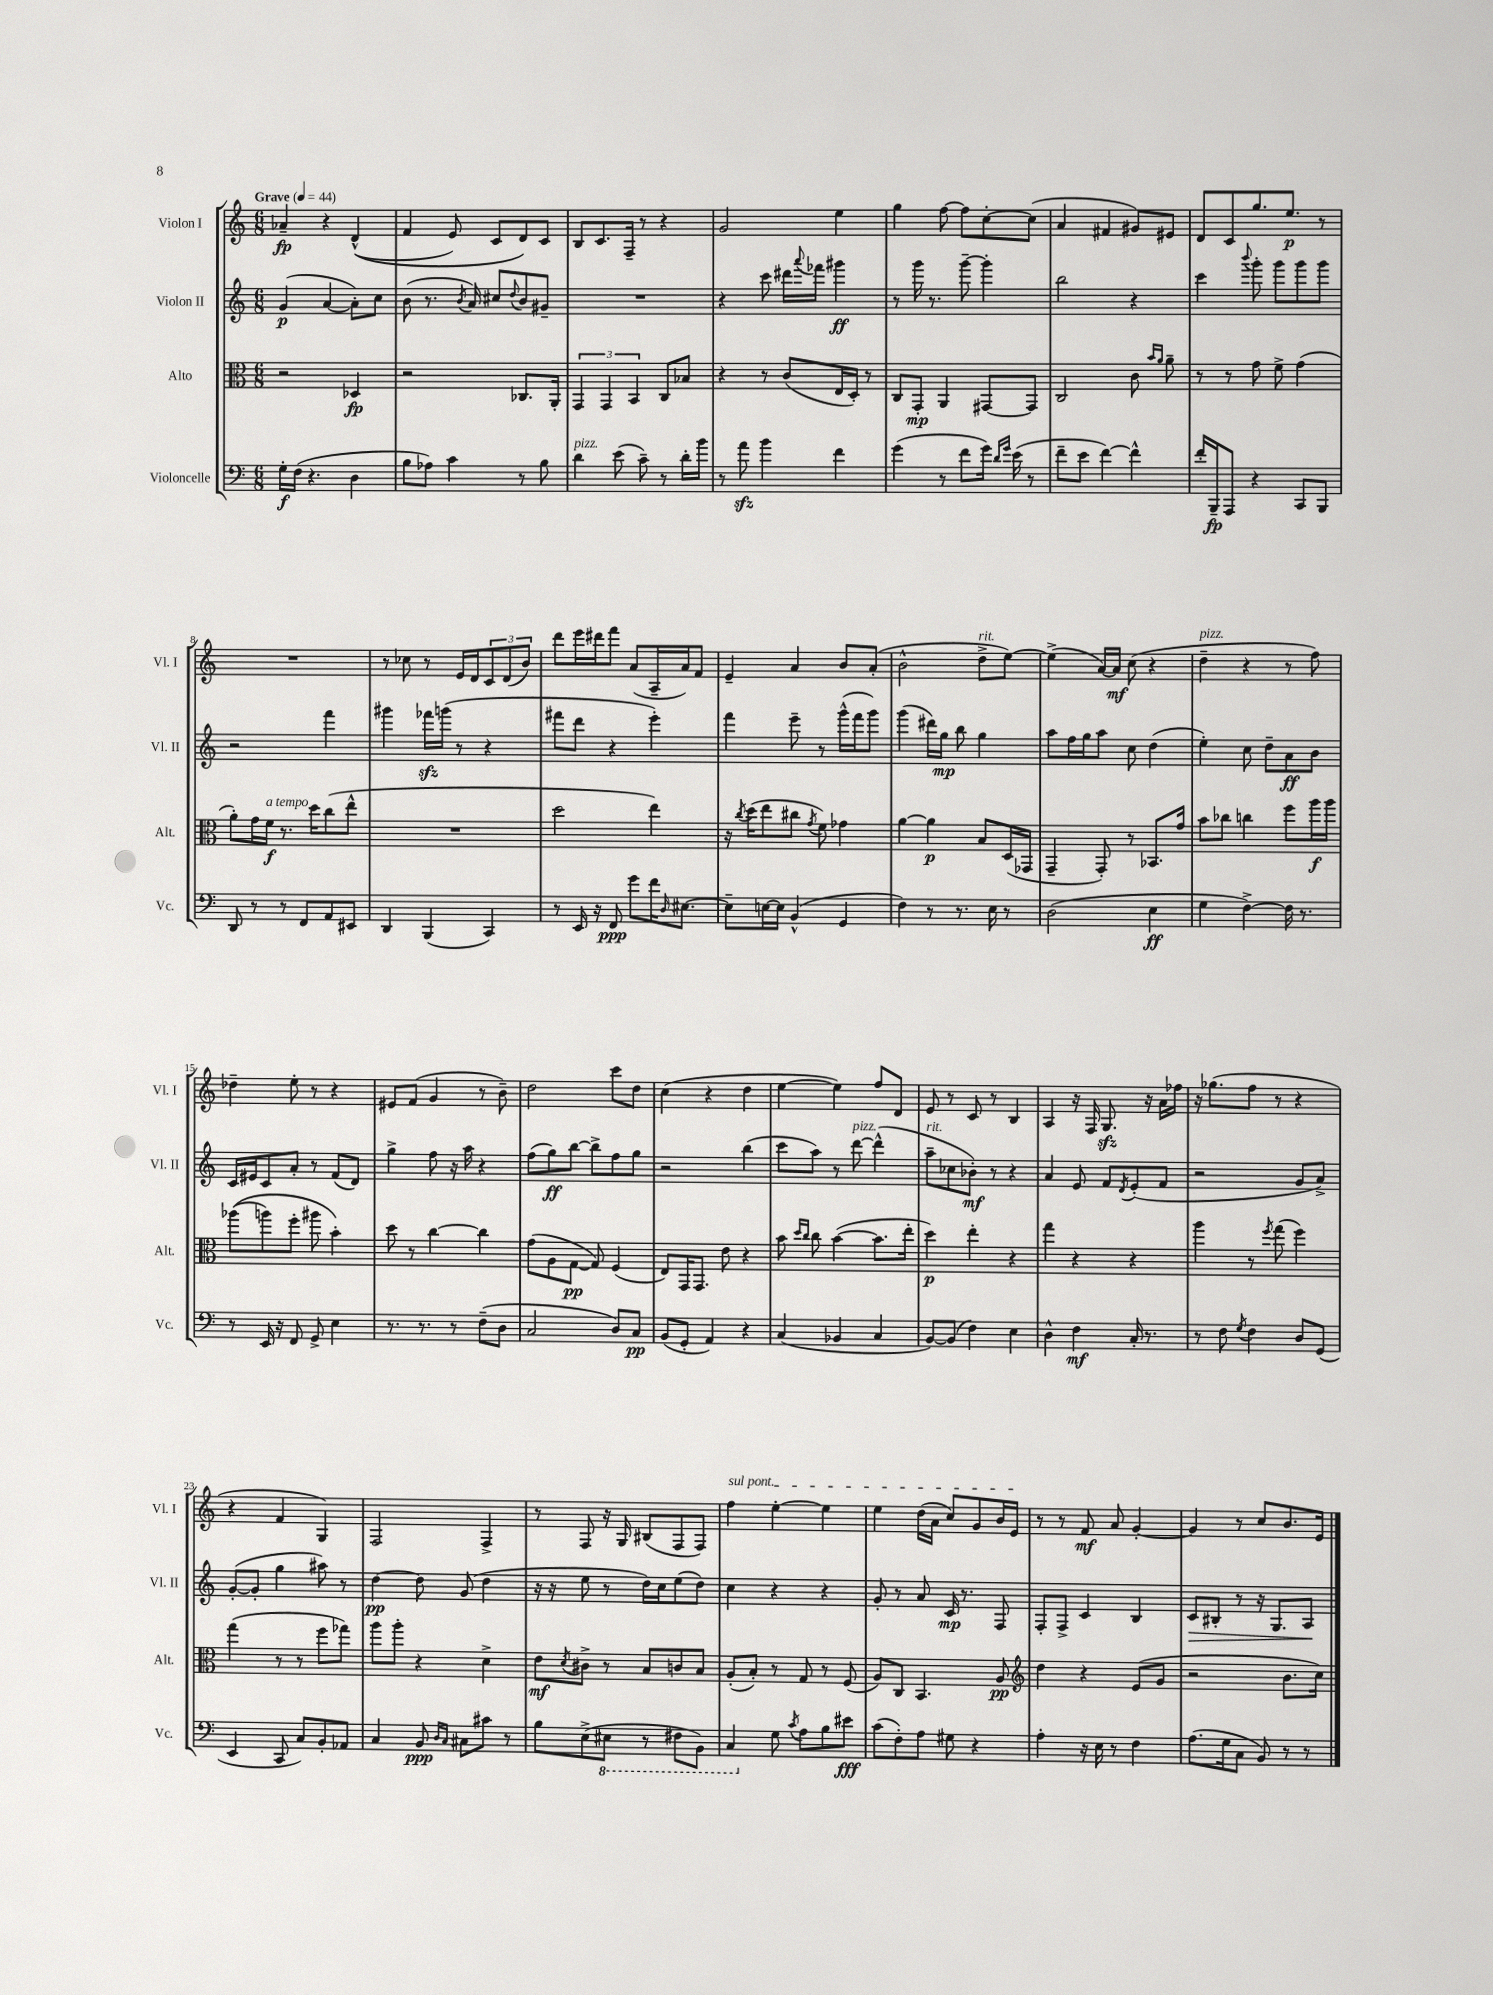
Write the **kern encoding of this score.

**kern	**dynam	**kern	**dynam	**kern	**dynam	**kern	**dynam
*part4	*part4	*part3	*part3	*part2	*part2	*part1	*part1
*staff4	*staff4	*staff3	*staff3	*staff2	*staff2	*staff1	*staff1
*I"Violoncelle	*	*I"Alto	*	*I"Violon II	*	*I"Violon I	*
*I'Vc.	*	*I'Alt.	*	*I'Vl. II	*	*I'Vl. I	*
*clefF4	*	*clefC3	*	*clefG2	*	*clefG2	*
*k[]	*	*k[]	*	*k[]	*	*k[]	*
*M6/8	*	*M6/8	*	*M6/8	*	*M6/8	*
*MM44	*	*MM44	*	*MM44	*	*MM44	*
=1	=1	=1	=1	=1	=1	=1	=1
!	!	!	!	!	!	!LO:TX:a:B:t=Grave	!
16G'\LL	f	2r	.	(4g/	p	4a-X~/	fp
(16F\JJ	.	.	.	.	.	.	.
4.r	.	.	.	.	.	.	.
.	.	.	.	[4a/	.	4r	.
4D\	.	4D-X/	fp	8a'\L])	.	((4d^^/	.
.	.	.	.	8cc\J	.	.	.
=2	=2	=2	=2	=2	=2	=2	=2
8B\L	.	2r	.	(8b\	.	4f/	.
8A-X\J)	.	.	.	8.r	.	.	.
4c\	.	.	.	.	.	8e/)	.
.	.	.	.	8qb/	.	.	.
.	.	.	.	16a/)	.	.	.
.	.	.	.	8cc#X/L	.	8c/L	.
.	.	.	.	8qqdd/	.	.	.
8r	.	8.C-X/L	.	8b/	.	8d/)	.
8B\	.	.	.	8g#X~/J	.	8c/J	.
.	.	16AA'/Jk	.	.	.	.	.
=3	=3	=3	=3	=3	=3	=3	=3
!LO:TX:a:i:t=pizz.	!	!	!	!	!	!	!
4d\	.	6GG/	.	2.r	.	8B/L	.
.	.	.	.	.	.	8.c/	.
.	.	6GG/	.	.	.	.	.
(8e\	.	.	.	.	.	.	.
.	.	.	.	.	.	16F~/Jk	.
.	.	6BB/	.	.	.	.	.
8c~\)	.	.	.	.	.	8r	.
8r	.	8C/L	.	.	.	4r	.
16d'\LL	.	8B-X/J	.	.	.	.	.
16b\JJ	.	.	.	.	.	.	.
=4	=4	=4	=4	=4	=4	=4	=4
8r	.	4r	.	4r	.	2g/	.
8azz\	.	.	.	.	.	.	.
4b\	.	8r	.	8ccc\	.	.	.
.	.	(8c/L	.	16ddd#X\LL	.	.	.
.	.	.	.	8qqaaa/	.	.	.
.	.	.	.	16fff-X\JJ	.	.	.
4f\	.	16E/L	.	4ggg#X\	ff	4ee\	.
.	.	16D'/JJ)	.	.	.	.	.
.	.	8r	.	.	.	.	.
=5	=5	=5	=5	=5	=5	=5	=5
(4g\	.	8C/L	.	8r	.	4gg\	.
.	.	8GG'/J	mp	16ggg\	.	.	.
.	.	.	.	8.r	.	.	.
8r	.	4AA/	.	.	.	[8ff\	.
8f\L	.	.	.	[8ggg~\	.	8ff\L]	.
16g\Jk)	.	[8GG#X/L	.	4ggg'\]	.	[8cc'\	.
16qqd/LL	.	.	.	.	.	.	.
16qqg/JJ	.	.	.	.	.	.	.
(16e\	.	.	.	.	.	.	.
8r	.	8GG#/J]	.	.	.	(8cc\J]	.
=6	=6	=6	=6	=6	=6	=6	=6
8f~\L	.	2C/	.	2bb\	.	4a/	.
8e\J	.	.	.	.	.	.	.
[4f\)	.	.	.	.	.	4f#X/	.
4f^^\]	.	8c\	.	4r	.	8g#X/L)	.
.	.	16qqb/LL	.	.	.	.	.
.	.	16qqa/JJ	.	.	.	.	.
.	.	8a~\	.	.	.	8e#X/J	.
=7	=7	=7	=7	=7	=7	=7	=7
16f'/LL	.	8r	.	4ccc\	.	8d/L	.
16BBB~/J	fp	.	.	.	.	.	.
8AAA/J	.	8r	.	.	.	8c/	.
.	.	.	.	8qqbbb/	.	.	.
4r	.	8g\	.	8ggg'\	.	8.gg/	.
.	.	8f^\	.	8ggg\L	.	.	.
.	.	.	.	.	.	8.ee/J	p
8CC/L	.	(4g\	.	8ggg\	.	.	.
8BBB/J	.	.	.	8ggg\J	.	8r	.
!!LO:LB:g=z
=8	=8	=8	=8	=8	=8	=8	=8
8DD/	.	8a'\L)	.	2r	.	2.r	.
8r	.	16g\L	.	.	.	.	.
!	!	!LO:TX:a:i:t=a tempo	!	!	!	!	!
.	.	16f\JJ	f	.	.	.	.
8r	.	8.r	.	.	.	.	.
8FF/L	.	.	.	.	.	.	.
.	.	16dd\KL	.	.	.	.	.
8AA/	.	(8cc\	.	4fff\	.	.	.
8EE#X/J	.	8ee^^\J	.	.	.	.	.
=9	=9	=9	=9	=9	=9	=9	=9
4DD/	.	2.r	.	4ggg#X\	.	8r	.
.	.	.	.	.	.	8cc-X\	.
(4BBB/	.	.	.	16fff-Xzz\LL	.	8r	.
.	.	.	.	(16gggn\JJ	.	.	.
.	.	.	.	8r	.	16e/LL	.
.	.	.	.	.	.	16d/J	.
4CC/)	.	.	.	4r	.	12c/	.
.	.	.	.	.	.	(12d/	.
.	.	.	.	.	.	12b/J)	.
=10	=10	=10	=10	=10	=10	=10	=10
8r	.	2dd\	.	8fff#X\L	.	8ddd\L	.
16EE/	.	.	.	8ddd\J	.	16eee\L	.
16r	.	.	.	.	.	16ddd#X\J	.
8FF/	ppp	.	.	4r	.	8fff\J	.
8g\L	.	.	.	.	.	(8a/L	.
16f\K	.	4ee\)	.	4eee'\)	.	16A~/L	.
16qqD/	.	.	.	.	.	.	.
[8.E#X\J	.	.	.	.	.	16a/J)	.
.	.	.	.	.	.	8f/J	.
=11	=11	=11	=11	=11	=11	=11	=11
8E#~\L]	.	16r	.	4fff\	.	4e~/	.
.	.	8qcc/	.	.	.	.	.
.	.	(16dd\KL	.	.	.	.	.
[16En\L	.	8ee\	.	.	.	.	.
16E\JJ]	.	.	.	.	.	.	.
(4BB^^/	.	8cc#X\J	.	8eee~\	.	4a/	.
.	.	8qg/	.	.	.	.	.
.	.	8f\)	.	8r	.	.	.
4GG/	.	4g-X\	.	(16ggg^^\LL	.	8b/L	.
.	.	.	.	16fff\J	.	.	.
.	.	.	.	8ggg\J)	.	(8a'/J	.
=12	=12	=12	=12	=12	=12	=12	=12
4F\)	.	[4a\	.	(4ggg\	.	2b^^\	.
8r	.	4a\]	p	16ddd#X\LL)	.	.	.
.	.	.	.	16gg\JJ	mp	.	.
8.r	.	.	.	8bb\	.	.	.
!	!	!	!	!	!	!LO:TX:a:i:t=rit.	!
.	.	8B/L	.	4gg\	.	8dd^\L	.
16E\	.	.	.	.	.	.	.
8r	.	(16D/L	.	.	.	[8ee\J)	.
.	.	16GG-X/JJ	.	.	.	.	.
=13	=13	=13	=13	=13	=13	=13	=13
(2D\	.	4GG~/	.	8aa\L	.	(4ee^\]	.
.	.	.	.	16ff\L	.	.	.
.	.	.	.	16gg\J	.	.	.
.	.	8GG'/)	.	8aa\J	.	[16a/LL)	.
.	.	.	.	.	.	16a/JJ]	mf
.	.	8r	.	8cc\	.	(8cc\	.
4E\	ff	8.BB-X/L	.	(4dd\	.	4r	.
.	.	16g/Jk	.	.	.	.	.
=14	=14	=14	=14	=14	=14	=14	=14
!	!	!	!	!	!	!LO:TX:a:i:t=pizz.	!
4G\	.	8b\L	.	4ee'\)	.	4dd~\	.
.	.	8cc-X\J	.	.	.	.	.
[4F^\)	.	4ccn\	.	8cc\	.	4r	.
.	.	.	.	8dd~\L	.	.	.
16F\]	.	8ff\L	.	8a\	ff	8r	.
8.r	.	.	.	.	.	.	.
.	.	16aa\L	f	8b\J	.	8ff\)	.
.	.	16aa\JJ	.	.	.	.	.
!!LO:LB:g=z
=15	=15	=15	=15	=15	=15	=15	=15
8r	.	((8aa-X\L	.	16c/LL	.	4dd-X~\	.
.	.	.	.	16e#X/J	.	.	.
16EE/	.	8aan\)	.	8c/	.	.	.
16r	.	.	.	.	.	.	.
8FF/	.	8ff'\J	.	8a'/J	.	8ee'\	.
8GG^/	.	8aa#X\	.	8r	.	8r	.
4E\	.	4b'\)	.	(8f/L	.	4r	.
.	.	.	.	8d/J)	.	.	.
=16	=16	=16	=16	=16	=16	=16	=16
8.r	.	8dd\	.	4gg^\	.	8e#X/L	.
.	.	8r	.	.	.	(8f/J	.
8.r	.	.	.	.	.	.	.
.	.	[4cc\	.	8ff\	.	4g/	.
8r	.	.	.	16r	.	.	.
.	.	.	.	16aa\	.	.	.
(8F~\L	.	4cc\]	.	4r	.	8r	.
8D\J	.	.	.	.	.	8b~\)	.
=17	=17	=17	=17	=17	=17	=17	=17
2C/	.	(8g\L	.	(8ff\L	.	2dd\	.
.	.	8A\	.	8gg\)	ff	.	.
.	.	[8G\J	pp	[8bb\J	.	.	.
.	.	8G/])	.	8bb^\L]	.	.	.
8D/L)	.	(4F/	.	8ff\	.	8ccc\L	.
8C/J	pp	.	.	8gg\J	.	8dd\J	.
=18	=18	=18	=18	=18	=18	=18	=18
(8BB/L	.	8E/L)	.	2r	.	(4cc\	.
8GG'/J	.	16GG/K	.	.	.	.	.
.	.	8.GG/J	.	.	.	.	.
4AA/)	.	.	.	.	.	4r	.
.	.	8e\	.	.	.	.	.
4r	.	4r	.	(4bb\	.	4dd\	.
=19	=19	=19	=19	=19	=19	=19	=19
(4C/	.	8b\	.	8ccc\L	.	[4ee\	.
.	.	16qqdd/LL	.	.	.	.	.
.	.	16qqcc/JJ	.	.	.	.	.
.	.	8cc\	.	8aa\J)	.	.	.
4BB-X/	.	([4b\	.	8r	.	4ee\])	.
!	!	!	!	!LO:TX:a:i:t=pizz.	!	!	!
.	.	.	.	[8ddd\	.	.	.
4C/	.	8.b\L]	.	(4ddd^^\]	.	8ff/L	.
.	.	.	.	.	.	8d/J	.
.	.	16ee'\Jk	.	.	.	.	.
=20	=20	=20	=20	=20	=20	=20	=20
!	!	!	!	!LO:TX:a:i:t=rit.	!	!	!
[8BB/L)	.	4dd\)	p	8aa~\L	.	8e/	.
(8BB/J]	.	.	.	8cc-X\	.	8r	.
4F\)	.	4ee'\	.	8b-X'\J)	mf	8c/	.
.	.	.	.	8r	.	8r	.
4E\	.	4r	.	4r	.	4B/	.
=21	=21	=21	=21	=21	=21	=21	=21
4D^^\	.	4gg\	.	4a/	.	4A/	.
4F\	mf	4r	.	8e/	.	16r	.
.	.	.	.	.	.	16F/	.
.	.	.	.	8f/L	.	8.Gzz/	.
.	.	.	.	8qd/	.	.	.
16C'/	.	4r	.	(8e'/	.	.	.
8.r	.	.	.	.	.	16r	.
.	.	.	.	8f/J	.	16a\LL	.
.	.	.	.	.	.	16ff-X\JJ	.
=22	=22	=22	=22	=22	=22	=22	=22
8r	.	4aa\	.	2r	.	16r	.
.	.	.	.	.	.	(8.gg-X\L	.
8F\	.	.	.	.	.	.	.
8qG/	.	.	.	.	.	.	.
4F\	.	8r	.	.	.	8ff\J	.
.	.	8qff/	.	.	.	.	.
.	.	(8gg\	.	.	.	8r	.
8D/L	.	4ff\)	.	8g/L	.	4r	.
(8GG/J	.	.	.	8a^/J)	.	.	.
!!LO:LB:g=z
=23	=23	=23	=23	=23	=23	=23	=23
4EE/	.	(4gg\	.	([8g'/L	.	4r	.
.	.	.	.	8g'/J]	.	.	.
8CC/	.	8r	.	4gg\	.	4f/	.
8C/L)	.	8r	.	.	.	.	.
8BB'/	.	8ff\L	.	8aa#X\)	.	4G/)	.
8AA-X/J	.	8gg-X\J)	.	8r	.	.	.
=24	=24	=24	=24	=24	=24	=24	=24
4C/	.	8aa\L	.	[4dd\	pp	2F/	.
.	.	8aa'\J	.	.	.	.	.
8BB/	ppp	4r	.	8dd\]	.	.	.
16qqD/LL	.	.	.	.	.	.	.
16qqC/JJ	.	.	.	.	.	.	.
8C#X\L	.	.	.	(8g/	.	.	.
8c#X\J	.	4d^\	.	4dd\	.	4F^/	.
8r	.	.	.	.	.	.	.
=25	=25	=25	=25	=25	=25	=25	=25
8B\L	.	8e\L	mf	16r	.	8r	.
.	.	.	.	16r	.	.	.
.	.	8qd/	.	.	.	.	.
(8E^\	.	8c#X^\J	.	8ee\	.	8F/	.
*8ba	*	*	*	*	*	*	*
8EE#X\J	.	8r	.	8r	.	16r	.
.	.	.	.	.	.	16G/	.
8r	.	8B/L	.	16dd\LL)	.	(8B#X/L	.
.	.	.	.	16cc\J	.	.	.
8FF#X\L	.	8cn/	.	(8ee\	.	8F/	.
8BBB\J)	.	8B/J	.	8dd\J)	.	8F/J)	.
=26	=26	=26	=26	=26	=26	=26	=26
!	!	!	!	!	!	!LO:TX:a:i:t=sul pont.	!
4CC/	.	(8A'/L	.	4cc\	.	4ff\	.
.	.	8B'/J)	.	.	.	.	.
*X8ba	*	*	*	*	*	*	*
8G\	.	8r	.	4r	.	[4ee'\	.
8qc/	.	.	.	.	.	.	.
8A\L	.	8G/	.	.	.	.	.
8B\	.	8r	.	4r	.	4ee\]	.
8e#X\J	fff	(8F/	.	.	.	.	.
=27	=27	=27	=27	=27	=27	=27	=27
(8c\L	.	8A/L)	.	8g'/	.	4ee\	.
8F'\)	.	8C/J	.	8r	.	.	.
8A\J	.	4.BB/	.	8a/	.	(16dd\LL	.
.	.	.	.	.	.	16a\JJ	.
8G#X\	.	.	.	16c/	mp	8cc/L)	.
.	.	.	.	8.r	.	.	.
4r	.	.	.	.	.	8g/	.
.	.	8A/	pp	8F/	.	16b/L	.
.	.	.	.	.	.	16e/JJ	.
=28	=28	=28	=28	=28	=28	=28	=28
*	*	*clefG2	*	*	*	*	*
4A'\	.	4dd\	.	8F'/L	.	8r	.
.	.	.	.	8F^/J	.	8r	.
16r	.	4r	.	4c/	.	8f/	mf
16E\	.	.	.	.	.	.	.
8r	.	.	.	.	.	8a/	.
4F\	.	(8e/L	.	4B/	.	[4g'/	.
.	.	8g/J	.	.	.	.	.
=29	=29	=29	=29	=29	=29	=29	=29
!	!	!	!	!	!LO:HP:b	!	!
(8.A\L	.	2r	.	8c/L	>	4g/]	.
.	.	.	.	8B#X'/J	.	.	.
16G\k	.	.	.	.	.	.	.
8C\J	.	.	.	8r	.	8r	.
8BB/)	.	.	.	16r	.	8cc/L	.
.	.	.	.	8.G/L	.	.	.
8r	.	8.b\L	.	.	.	8.b/	.
8r	.	.	.	8A/J	.	.	.
.	.	16cc\Jk)	.	.	.	16e/Jk	.
.	.	.	.	.	]	.	.
==	==	==	==	==	==	==	==
*-	*-	*-	*-	*-	*-	*-	*-
